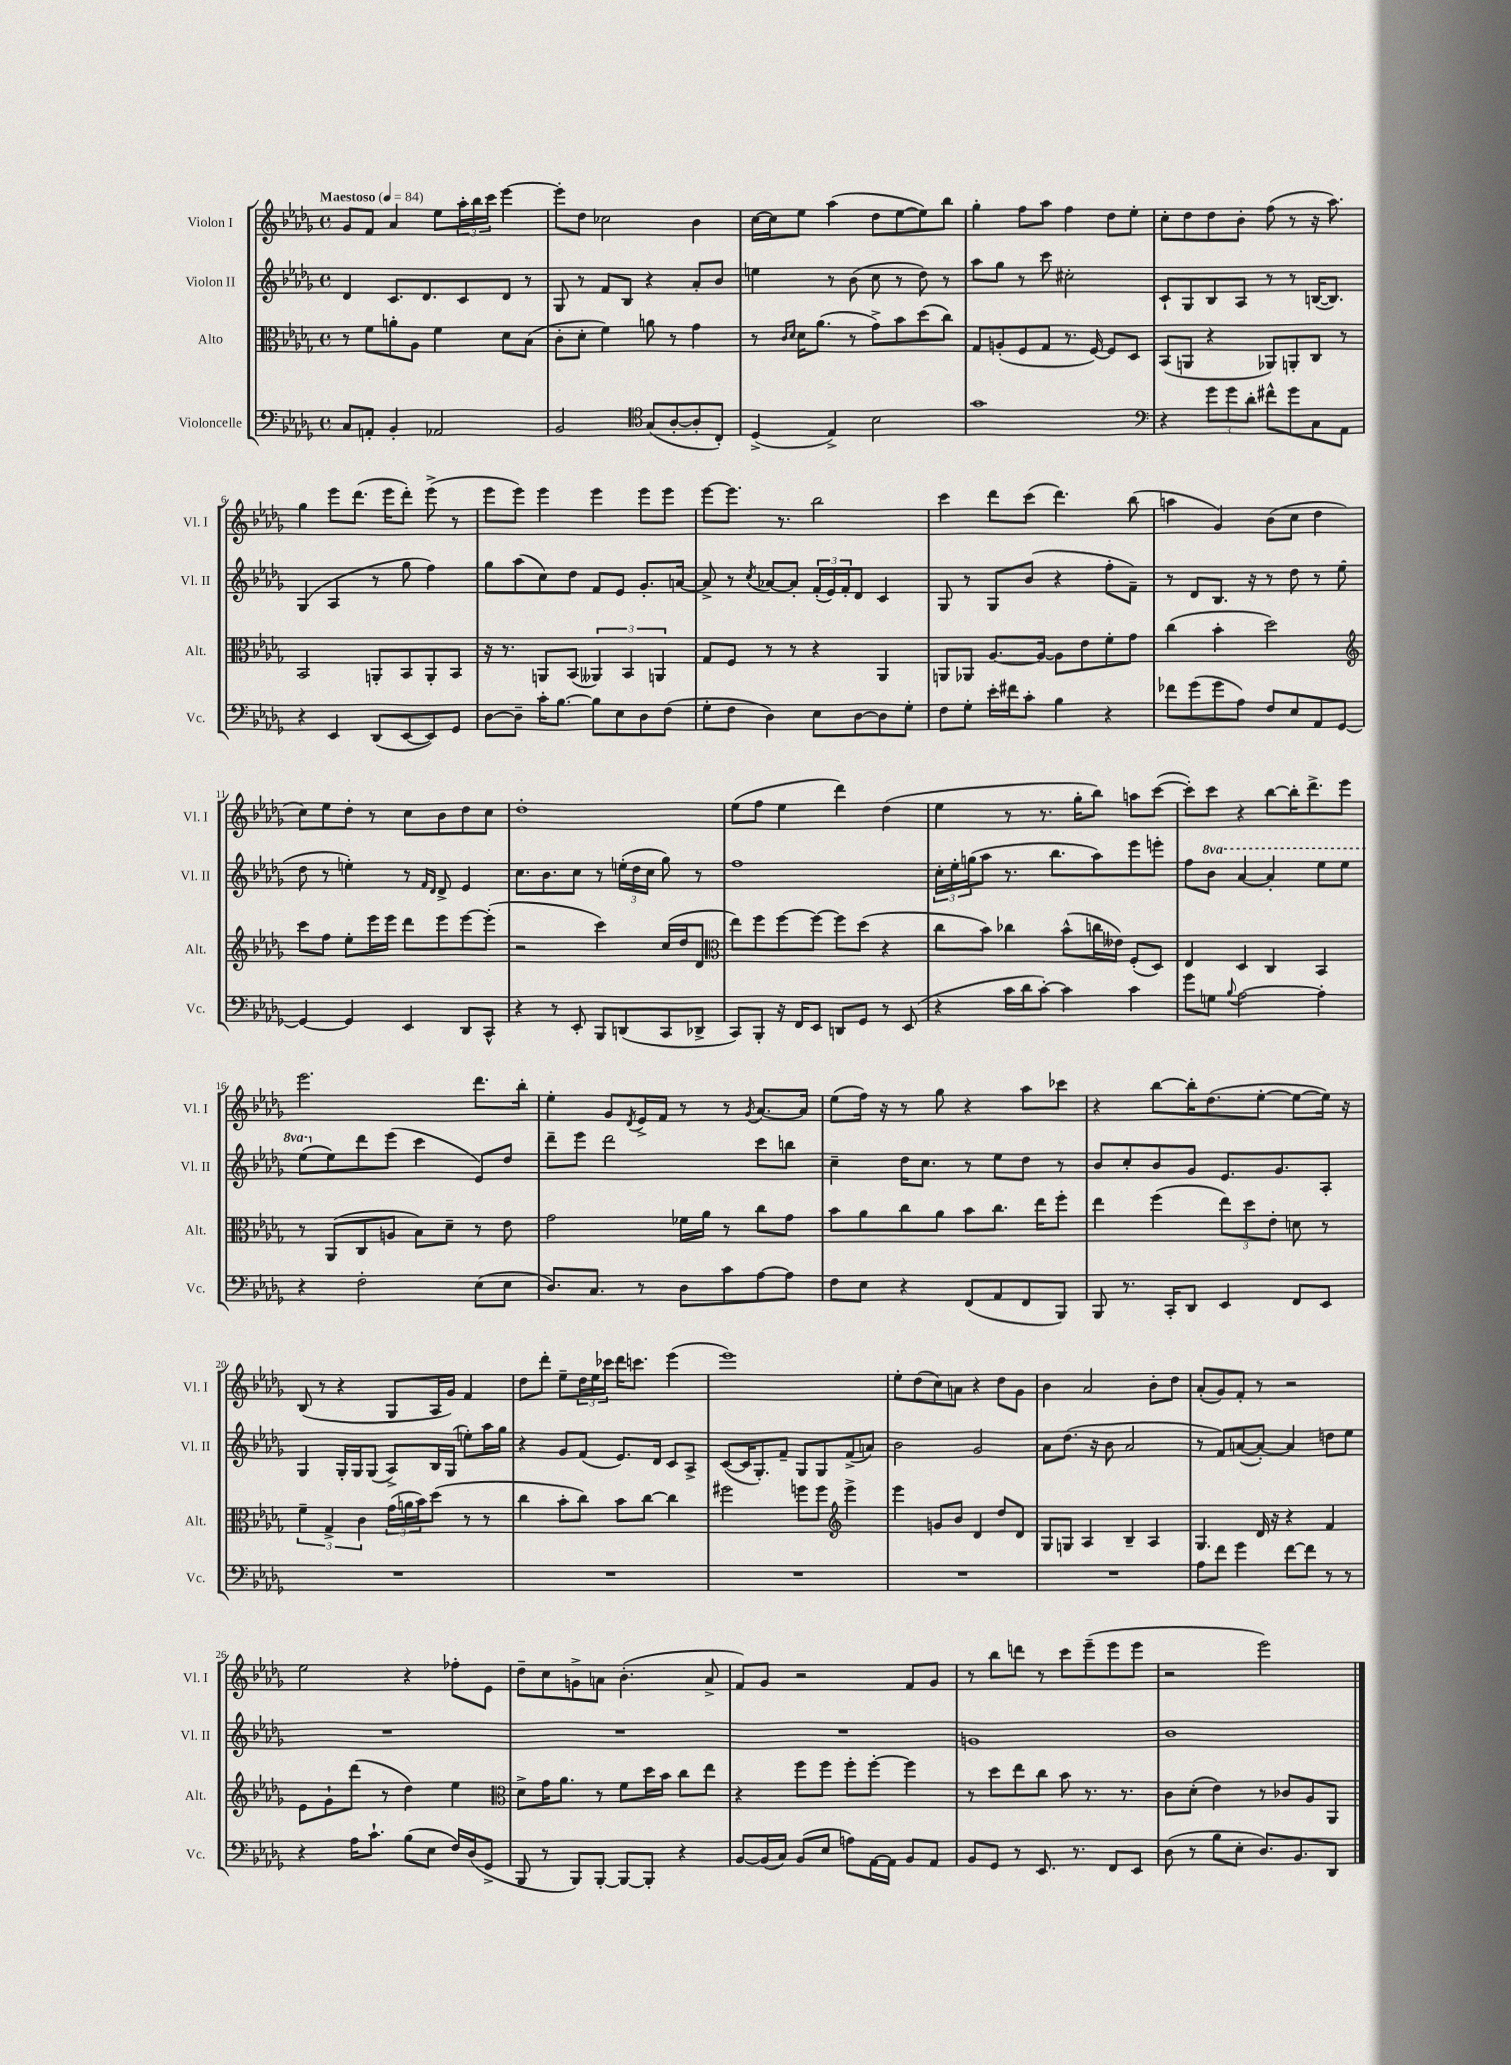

**kern	**kern	**kern	**kern
*staff4	*staff3	*staff2	*staff1
*clefF4	*clefC3	*clefG2	*clefG2
*k[b-e-a-d-g-]	*k[b-e-a-d-g-]	*k[b-e-a-d-g-]	*k[b-e-a-d-g-]
*M4/4	*M4/4	*M4/4	*M4/4
*met(c)	*met(c)	*met(c)	*met(c)
*MM84	*MM84	*MM84	*MM84
8C/L	8r	4d-/	8g-/L
8AA'/J	8f\L	.	8f/J
4BB-'/	8a'\	8.c/L	4a-/
.	8A-\J	.	.
.	.	8.d-/	.
2AA-/	4f\	.	8ee-\L
.	.	8c/	24aa-'\L
.	.	.	24bb-\
.	.	.	24ccc\JJ
.	8d-\L	8d-/J	[4eee-\
.	(8B-\J	8r	.
=	=	=	=
2BB-/	8c'\L	8G-/	8eee-'\]L
.	8d-'\J	8r	8dd-\J
.	4f\)	8f/L	2cc-\
.	.	8B-/J	.
*clefC4	*	*	*
(8G-/L	8a\	4r	.
[8A-'/	8r	.	.
8A-'/]	4g-\	8a-'/L	4b-\
8C'/J)	.	8b-/J	.
=	=	=	=
(4D-^/	8r	4ee\	[16cc\LL
.	.	.	16cc\]J
.	16qqc/LL	.	.
.	16qqd-/JJ	.	.
.	16d-\LK	.	8ee-\J
.	(8.a-\J	.	.
4E-^/)	.	8r	(4aa-\
.	8r	(8b-\	.
2B-\	8g-^\L)	8cc\	8dd-\L
.	8b-\	8r	[8ee-\
.	(8dd-\	8dd-\)	8ee-\])
.	8cc\J)	8r	8bb-\J
=	=	=	=
1g-	8G-/L	8aa-\L	4gg-'\
.	(8A'/	8gg-\J	.
.	8F/	8r	8ff\L
.	8G-/J	8ccc\	8aa-\J
.	8.r	2cc#'\	4ff\
.	[16F/)	.	.
.	8F/]L	.	8dd-\L
.	8D-/J	.	8ee-'\J
=	=	=	=
*clefF4	*	*	*
4r	(8BB-/L	8c`/L	8cc'\L
.	8AA/J	8G-/	8dd-\
12g-\L	4r	8B-/	8dd-\
12g-\	.	.	.
.	.	8A-/J	8b-'\J
12d-'\J	.	.	.
8f#^^\L	8AA-/L)	8r	(8ff\
8g-\	8AA'/	8r	8r
8C\	8C/J	([16B/LK	16r
.	.	8.B/]J)	8.aa-\)
8AA-\J	8r	.	.
=	=	=	=
4r	2BB-/	(4G-/	4gg-\
4EE-/	.	4A-/	8eee-\L
.	.	.	(8.ddd-\J
(8DD-/L	8AA'/L	8r	.
.	.	.	16eee-\LK
[8EE-/	8BB-/	8gg-\	8ddd-'\J)
8EE-/])	8AA'/	4ff\)	(8eee-^\
8GG-/J	8BB-/J	.	8r
=	=	=	=
[8D-\L	16r	8gg-\L	8eee-\L
.	8.r	.	.
8D-~\]J	.	(8aa-\	8eee-\J)
16c'\LK	8AA/L	8cc\)	4eee-\
[8.B-\J	.	.	.
.	(8BB-/J	8dd-\J	.
8B-\]L	6AA--/)	8f/L	4eee-\
8E-\	.	8e-/J	.
.	6BB-/	.	.
8D-\	.	8.g-'/L	8eee-\L
.	6AA/	.	.
(8F\J	.	.	8eee-\J
.	.	[16a/Jk	.
=	=	=	=
8G-'\L	8G-/L	8a^/]	[8eee-\L
8F\J	8F/J	8r	8.eee-\]J
.	.	8qcc/	.
4D-\)	8r	[8a-/L	.
.	.	.	8.r
.	8r	8a-'/]J	.
8E-\L	4r	(24f'/LL	2bb-\
.	.	24e-/)	.
.	.	24f'/J	.
[8D-\	.	8d-/J	.
8D-\]	4AA-/	4c/	.
8G-'\J	.	.	.
=	=	=	=
8F\L	8AA/L	8G-/	4ccc\
8G-'\J	8AA-/J	8r	.
16e-'\LL	[8.A-/L	8G-/L	8ddd-\L
16f#\J	.	.	.
8c'\J	.	(8b-/J	(8ccc\J
.	16A-/_Jk	.	.
4B-\	8A-\]L	4r	4.ddd-\)
.	8e-\	.	.
4r	8f'\	8ff'\L	.
.	8g-\J	8f~\J)	(8bb-\
=	=	=	=
8f-\L	(4cc\	8r	4aa\
(8g-\	.	8d-/L	.
8g-\	4b-'\	8.B-/J	4g-/)
8A-\J)	.	.	.
.	.	16r	.
8F/L	2dd-\)	8r	(8b-\L
8E-/	.	8dd-\	8cc\J
8AA-/	.	8r	4dd-\
[8GG-/J	.	(8ee-\	.
=	=	=	=
*	*clefG2	*	*
4GG-/_	8ccc\L	8dd-\	8cc\L)
.	8ff\J	8r	8ee-\
4GG-/]	8ee-'\L	4ee'\)	8dd-'\J
.	16eee-\L	.	8r
.	16eee-\JJ	.	.
4EE-/	8ddd-\L	8r	8cc\L
.	.	16qqf/LL	.
.	.	16qqd-/JJ	.
.	8eee-\	8d-^/	8b-\
8DD-/L	[8eee-\	4e-/	8dd-\
8CC^^/J	(8eee-'\]J	.	8cc\J
=	=	=	=
4r	2r	8.cc\L	1dd-'
.	.	8.b-\	.
8r	.	.	.
8EE-'/	.	8cc\J	.
8BBB-/L	4ccc\)	8r	.
(8DD/	.	(24ee'\LL	.
.	.	24dd-\	.
.	.	24cc\JJ	.
8CC/	(16cc/LL	8gg-\)	.
.	16dd-/J	.	.
8DD-^/J	8d-/J	8r	.
=	=	=	=
*	*clefC3	*	*
8CC/L)	8ee-\L)	1ff	(8ee-\L
8BBB-'/J	8ff\	.	8ff\J
16r	[8ff\	.	4ee-\
16FF/LK	.	.	.
8EE-/J	8ff\_J	.	.
8DD/L	8ff\]L	.	4ddd-\)
8GG-/J	(8dd-\J	.	.
8r	4r	.	(4dd-\
(8EE-/	.	.	.
=	=	=	=
4r	8cc\L	24cc'\LL	4ee-\
.	.	24ee-'\	.
.	.	(24gg\J	.
.	8b-\J)	8aa-\J	.
16c\LL	4cc-\	8.r	8r
16d-\J	.	.	.
[8c'\J)	.	.	8.r
.	.	8.bb-\L	.
4c\]	(8b-^^\L	.	.
.	.	.	16gg-'\LK
.	16cc\L	8aa-\)	8bb-\J)
.	16e--\JJ)	.	.
4c\	(8F'/L	8eee-\	8aa\L
.	8D-/J)	8eee'\J	([8ccc\J
=	=	=	=
8g-\L	4E-/	8ff\L	8ccc'\]L)
8G\J	.	8bb-\J	8ccc\J
8qqB-/	.	.	.
[2A-\	4D-/	[4aa-/	4r
.	4C/	4aa-'/]	[8bb-\L
.	.	.	16bb-'\]K
.	.	.	8.ddd-^\
4A-'\]	4BB-/	8eee-\L	.
.	.	8eee-\J	8eee-\J
=	=	=	=
4r	8r	(8eee-\L	2.eee-\
.	(8AA-/L	8ee-\)	.
2F'\	8C/	8ddd-\	.
.	8A/J	(8eee-\J	.
.	8B-\L)	4ccc\	.
.	8d-~\J	.	.
(8E-\L	8r	8e-/L)	8.ddd-\L
8E-\J	8e-\	8dd-/J	.
.	.	.	16bb-'\Jk
=	=	=	=
8.D-/L)	2g-\	8ddd-~\L	4ee-'\
.	.	8eee-\J	.
8.C/J	.	.	.
.	.	2ddd-\	8g-/L
.	.	.	8qd-/
8r	.	.	16e-^/L
.	.	.	16f/JJ
8D-\L	16f-\LL	.	8r
.	16a-\JJ	.	.
8c\	8r	.	8r
.	.	.	8qg-/
[8A-\	8cc\L	8ccc\L	[8.a-/L
8A-\]J	8g-\J	8bb\J	.
.	.	.	16a-/]Jk
=	=	=	=
8F\L	8b-\L	4cc~\	(8ee-\L
8E-\J	8a-\	.	16ff\Jk)
.	.	.	16r
4r	8cc\	16dd-\LK	8r
.	.	8.cc\J	.
.	8a-\J	.	8gg-\
(8FF/L	8b-\L	8r	4r
8AA-/	8.cc\J	8ee-\L	.
8FF/	.	8dd-\J	8aa-\L
.	16ee-\LK	.	.
8BBB-/J)	8ff'\J	8r	8ccc-\J
=	=	=	=
8BBB-/	4ee-\	8b-/L	4r
8.r	.	8cc'/	.
.	(4ff\	8b-/	[8bb-\L
16CC'/LK	.	.	.
8DD-/J	.	8g-/J	16bb-'\]K
.	.	.	(8.dd-\
4EE-/	12ee-\L)	8.e-/L	.
.	12dd-\	.	.
.	.	.	[8ee-'\J
.	12e-'\J	.	.
.	.	8.g-/	.
8FF/L	8d\	.	8ee-\_L
8EE-/J	8r	8A-'/J	16ee-\]Jk)
.	.	.	16r
=	=	=	=
1r	6f~\	4G-/	(8B-/
.	.	.	8r
.	6G-^/	.	.
.	.	16G-'/LL	4r
.	.	16G-/J	.
.	6c\	.	.
.	.	(8G-/J	.
.	(24g-\LL	8A-^/L)	8G-/L
.	24a\	.	.
.	24b-\J)	.	.
.	(8dd-\J	16B-/L	16A-/L
.	.	(16G-/JJ	16g-/JJ)
.	8r	8ee'\L)	4f/
.	8r	16aa-\L	.
.	.	16gg-\JJ	.
=	=	=	=
1r	4cc\	4r	8dd-\L
.	.	.	8ddd-'\J
.	8b-'\L	8g-/L	8ee-~\L
.	8cc\J)	(8f/J	24dd-\L
.	.	.	24ee-\
.	.	.	24ccc-\JJ
.	8b-\L	8.e-/L)	16ddd-\LK
.	.	.	8.ccc\J
.	[8cc\J	.	.
.	.	16d-/Jk	.
.	4cc\]	8c/L	(4eee-\
.	.	8A-^/J	.
=	=	=	=
1r	2ff#\	([8c/L	1eee-)
.	.	16c/]K	.
.	.	8.G-'/)	.
.	.	8f~/J	.
.	8ff\L	8G-/L	.
.	8ff\J	8G-/	.
*	*clefG2	*	*
.	4eee-^\	(8f^/	.
.	.	8a/J)	.
=	=	=	=
1r	4eee-\	2b-\	8ee-'\L
.	.	.	(8dd-\
.	8g/L	.	8cc\)
.	8b-/J	.	8a\J
.	4d-/	2g-/	4r
.	8dd-/L	.	8dd-\L
.	8d-/J	.	8g-\J
=	=	=	=
1r	8G-/L	8a-\L	4b-\
.	8G/J	(8.dd-\J	.
.	4A-/	.	2a-/
.	.	16r	.
.	.	8b-\	.
.	4B-~/	2a-/	.
.	4A-/	.	8b-'\L
.	.	.	8dd-\J
=	=	=	=
8A-\L	4.G-/	8r	(8a-'/L
8f\J	.	8f/L)	8g-/)
4g-\	.	([8a/	8f'/J
.	16d-/	8a'/_J)	8r
.	16r	.	.
[8f\L	4r	4a/]	2r
8f\]J	.	.	.
8r	4f/	8dd\L	.
8r	.	8ee-\J	.
=	=	=	=
4r	8e-\L	1r	2ee-\
.	8g-`\	.	.
16A-\LK	(8ddd-\J	.	.
8.c`\J	.	.	.
.	8r	.	.
(8B-\L	4dd-\)	.	4r
8E-\J	.	.	.
16F/LL)	4ee-\	.	8ff-'\L
(16D-/J	.	.	.
8GG-^/J	.	.	8e-\J
=	=	=	=
*	*clefC3	*	*
8BBB-/	8d-^\L	1r	8dd-~\L
8r	16g-\K	.	8cc\
.	8.a-\J	.	.
8BBB-/L)	.	.	8g^\
[8BBB-'/J	8r	.	8a\J
8BBB-/_L	8f\L	.	(4.b-'\
8BBB-'/]J	16dd-\L	.	.
.	16b-\JJ	.	.
4r	8cc\L	.	.
.	8ee-\J	.	8a^/
=	=	=	=
[8BB-/L	4r	1r	8f/L)
(16BB-/]L	.	.	8g-/J
16C/JJ)	.	.	.
(8BB-/L	8ff\L	.	2r
8E-/J	8ff\J	.	.
8A\L)	8ff'\L	.	.
[16AA-\L	[8ff'\J	.	.
16AA-\]JJ	.	.	.
8BB-/L	4ff\]	.	8f/L
8AA-/J	.	.	8g-/J
=	=	=	=
8BB-/L	8r	1g	8r
8GG-/J	8dd-\L	.	8bb-\L
8r	8ee-\	.	8ddd\J
8.EE-/	8cc\J	.	8r
.	8b-\	.	8ccc\L
8.r	.	.	.
.	8.r	.	(8eee-~\
8FF/L	.	.	8eee-\
.	8.r	.	.
8EE-/J	.	.	8eee-\J
=	=	=	=
(8D-\	8c\L	1b-	2r
8r	(8d-'\J	.	.
8B-\L	4e-\)	.	.
8E-'\J	.	.	.
8.D-/L)	8r	.	2eee-\)
.	8c-/L	.	.
8.BB-/	.	.	.
.	8A-/	.	.
8DD-/J	8AA-/J	.	.
==	==	==	==
*-	*-	*-	*-
